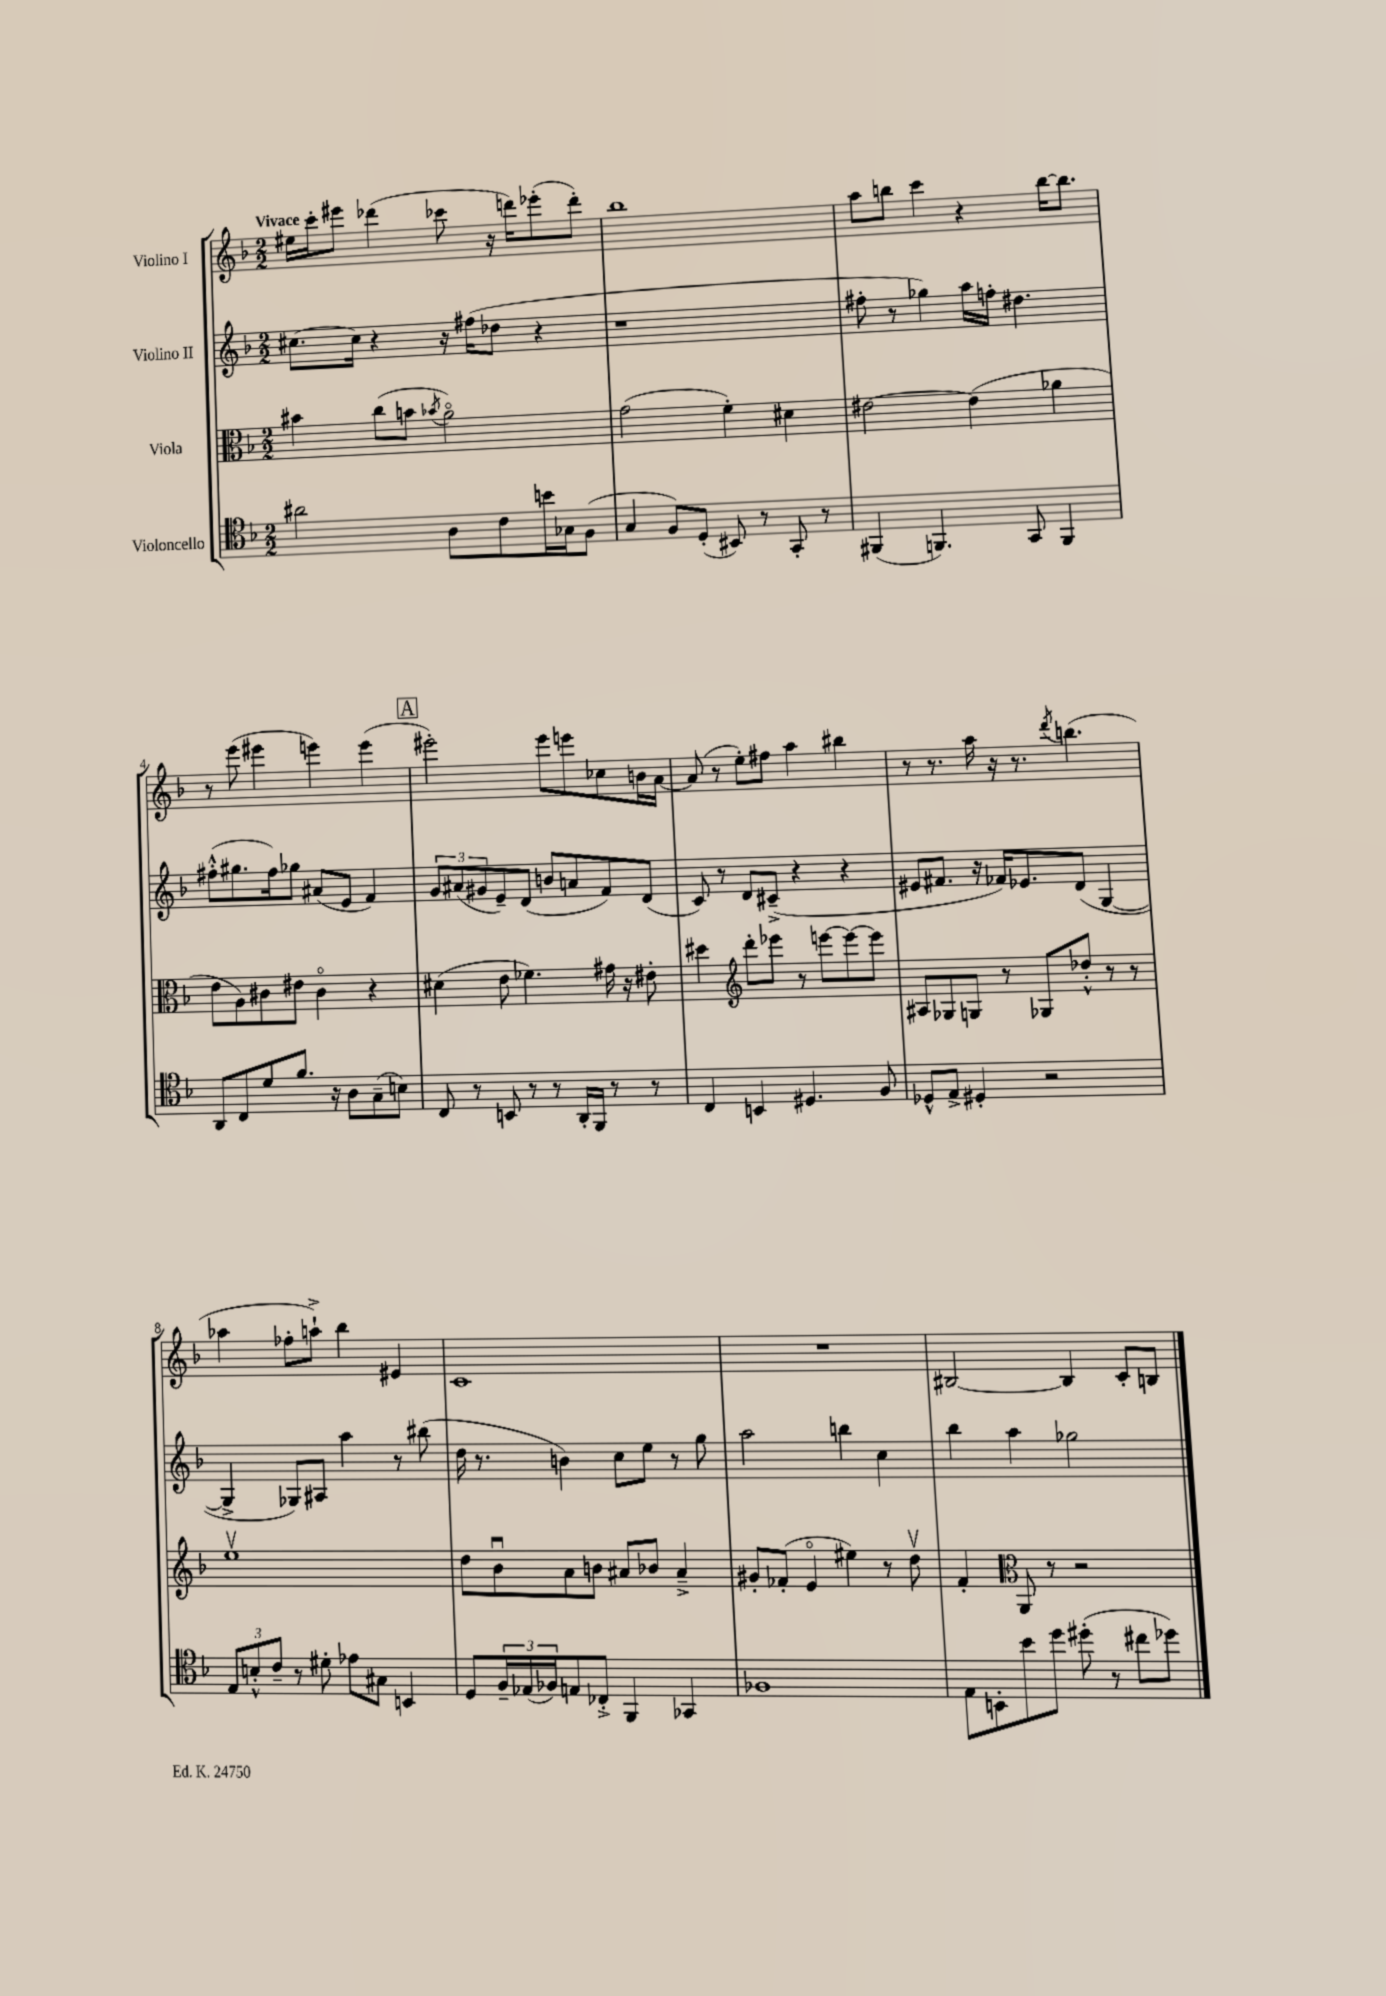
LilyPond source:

<<
\new StaffGroup <<
\new Staff = "s0" \with { instrumentName = "Violino I" } {
    \clef treble \key f \major \numericTimeSignature \time 2/2 \tempo "Vivace"
    eis''16 c'''16-. eis'''8 des'''4( ces'''8 r16 d'''16) ees'''8-.( d'''8-.) |
    bes''1 |
    a''8 b''8 c'''4 r4 b''16~ b''8. |
    r8 e'''8( eis'''4 e'''4) e'''4( |
    \mark \markup { \box "A" } eis'''2-.) eis'''8 e'''8 ces''8 b'16 a'16~ |
    a'8( r8 e''8-.) fis''8 a''4 bis''4 |
    r8 r8. a''16 r16 r8. \acciaccatura { d'''8 } b''4.( |
    aes''4 fes''8-. a''8-!->) bes''4 eis'4 |
    c'1 |
    R1 |
    bis2~ bis4 c'8-. b8 \bar "|." |
}
\new Staff = "s1" \with { instrumentName = "Violino II" } {
    \clef treble \key f \major \numericTimeSignature \time 2/2
    cis''8.~ cis''16 r4 r16 fis''16( des''8 r4 |
    r1 |
    fis''8-. r8 ges''4) a''16 f''16-. dis''4. |
    fis''8-.-^( gis''8. fis''16) ges''8 ais'8( e'8 f'4) |
    \mark \markup { \box "A" } \tuplet 3/2 { g'8 ais'8( gis'8 } e'8--) d'8( b'8 a'8 f'8) d'8( |
    c'8) r8 d'8 cis'8--->( r4 r4 |
    eis'8 fis'8. r16 fes'16) ees'8. d'8( g4~ |
    g4-> ges8) ais8 a''4 r8 bis''8( |
    d''16 r8. b'4) c''8 e''8 r8 g''8 |
    a''2 b''4 c''4 |
    bes''4 a''4 ges''2 \bar "|." |
}
\new Staff = "s2" \with { instrumentName = "Viola" } {
    \clef alto \key f \major \numericTimeSignature \time 2/2
    bis'4 c''8( b'8 \acciaccatura { bes'8 } a'2\flageolet) |
    g'2( f'4-.) dis'4 |
    eis'2~ eis'4( aes'4 |
    e'8 a8) cis'8 eis'8 cis'4\flageolet r4 |
    \mark \markup { \box "A" } dis'4( e'8 fes'4.) gis'16 r16 eis'8-. |
    dis''4 \clef treble d'''8-. ees'''8 r8 e'''8~ e'''8~ e'''8 |
    ais8 ges8 g8 r8 ges8 des''8-.-^ r8 r8 |
    e''1\upbow |
    d''8 bes'8\downbow a'8 b'8 ais'8 bes'8 ais'4---> |
    gis'8-. fes'8-.( e'4\flageolet eis''4) r8 d''8\upbow |
    f'4-. \clef alto a,8 r8 r2 \bar "|." |
}
\new Staff = "s3" \with { instrumentName = "Violoncello" } {
    \clef tenor \key f \major \numericTimeSignature \time 2/2
    ais'2 a8 c'8 b'16 ges16 f8( |
    g4 f8) d8-.( bis,8) r8 g,8-. r8 |
    fis,4( f,4.) g,8 f,4 |
    a,8 c8 d'8 f'8. r16 a8 g8--( b8) |
    \mark \markup { \box "A" } c8 r8 b,8 r8 r8 a,16-. f,16 r8 r8 |
    c4 b,4 dis4. f8 |
    des8-^ e8-> dis4-. r2 |
    \tuplet 3/2 { e8 b8-.-^ c'8-- } r8 dis'8-. ees'8 gis8 b,4 |
    d8 \tuplet 3/2 { f16-- ees16( fes16) } e8 ces8-.-> f,4 ges,4 |
    fes1 |
    e8 b,8-. bes'8 d''8 dis''8-.( r8 cis''8 des''8) \bar "|." |
}
>>
>>
